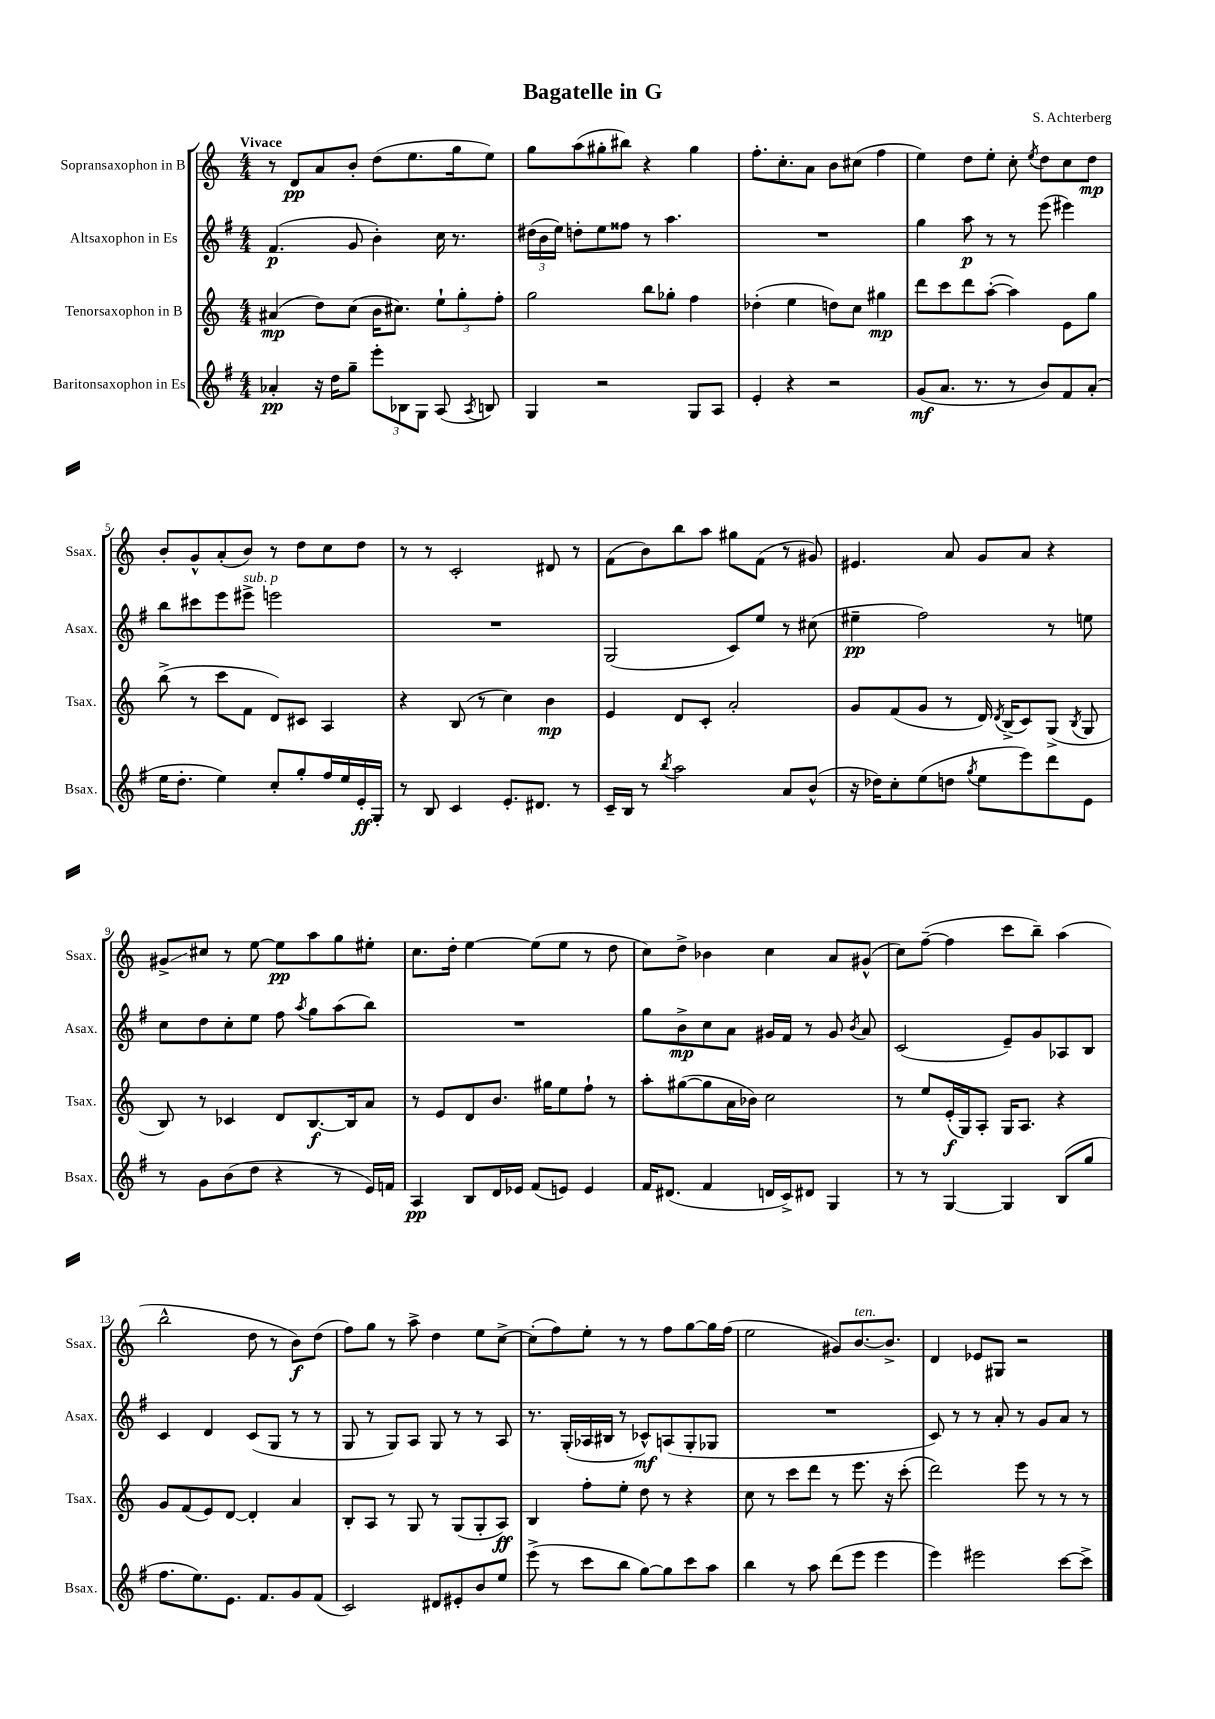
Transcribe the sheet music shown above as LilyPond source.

\header { title = "Bagatelle in G" composer = "S. Achterberg" }
<<
\new StaffGroup <<
\new Staff = "s0" \with { instrumentName = "Sopransaxophon in B" shortInstrumentName = "Ssax." } {
    \clef treble \key c \major \numericTimeSignature \time 4/4 \tempo "Vivace"
    \autoBeamOff r8 d'8[\pp a'8 b'8]-. d''8[( e''8. g''16 e''8]) |
    g''8[ a''8( gis''8-. bis''8]) r4 gis''4 |
    f''8.[-. c''8.-. a'8] b'8[ cis''8]( f''4 |
    e''4) d''8[ e''8]-. c''8-. \acciaccatura { e''8 } d''8[ c''8 d''8]\mp |
    b'8[-. g'8-^ a'8-.( b'8]) r8 d''8[ c''8 d''8] |
    r8 r8 c'2-. dis'8 r8 |
    f'8[( b'8) b''8 a''8] gis''8[ f'8]( r8 gis'8) |
    eis'4. a'8 g'8[ a'8] r4 |
    gis'8[->\glissando cis''8] r8 e''8~ e''8[\pp a''8 g''8 eis''8]-. |
    c''8.[ d''16]-. e''4~ e''8[( e''8] r8 d''8 |
    c''8[) d''8]-> bes'4 c''4 a'8[ gis'8]-^( |
    c''8[) f''8]~--( f''4 c'''8[ b''8]--) a''4( |
    b''2-^ d''8 r8 b'8[\f) d''8]( |
    f''8[) g''8] r8 a''8-> d''4 e''8[ c''8]~-> |
    c''8[-.( f''8) e''8]-. r8 r8 f''8[ g''8~ g''16 f''16]( |
    e''2 gis'8[) b'8.~^\markup { \italic "ten." } b'8.]-> |
    d'4 ees'8[ gis8] r2 \bar "|." |
}
\new Staff = "s1" \with { instrumentName = "Altsaxophon in Es" shortInstrumentName = "Asax." } {
    \clef treble \key g \major \numericTimeSignature \time 4/4
    \autoBeamOff fis'4.\p( g'8 b'4-.) c''16 r8. |
    \tuplet 3/2 { dis''16[( b'16 e''16]) } d''8[-. e''8 fisis''8] r8 a''4. |
    R1 |
    g''4 a''8\p r8 r8 e'''8( eis'''4) |
    b''8[ cis'''8 e'''8 eis'''8]->^\markup { \italic "sub. p" } e'''2 |
    R1 |
    g2( c'8[) e''8] r8 cis''8( |
    eis''4--\pp fis''2) r8 e''8 |
    c''8[ d''8 c''8-. e''8] fis''8 \acciaccatura { a''8 } g''8[ a''8( b''8]) |
    R1 |
    g''8[ b'8->\mp c''8 a'8] gis'16[ fis'16] r8 gis'8 \acciaccatura { b'8 } a'8 |
    c'2( e'8[--) g'8 aes8 b8] |
    c'4 d'4 c'8[( g8] r8 r8 |
    g8 r8 g8[) a8] g8 r8 r8 a8 |
    r8. g16[-.( aes16 bis16] r8 ces'8[-^\mf) a8( g8-. ges8] |
    R1 |
    c'8) r8 r8 a'8-. r8 g'8[ a'8] r8 \bar "|." |
}
\new Staff = "s2" \with { instrumentName = "Tenorsaxophon in B" shortInstrumentName = "Tsax." } {
    \clef treble \key c \major \numericTimeSignature \time 4/4
    \autoBeamOff ais'4\mp( d''8[) c''8]( b'16[ cis''8.]) \tuplet 3/2 { e''8[-! g''8-. f''8]-. } |
    g''2 b''8[ ges''8]-. f''4 |
    des''4-.( e''4 d''8[) c''8] gis''4\mp |
    d'''8[ c'''8 d'''8 a''8]~-.( a''4) e'8[ g''8] |
    b''8->( r8 c'''8[ f'8] d'8[) cis'8] a4 |
    r4 b8( r8 c''4) b'4\mp |
    e'4 d'8[ c'8]-. a'2-. |
    g'8[ f'8( g'8] r8 d'16) \acciaccatura { d'8 } b16[->( c'8) g8]->( \acciaccatura { b8 } g8 |
    b8) r8 ces'4 d'8[ b8.~\f b16 a'8] |
    r8 e'8[ d'8 b'8.] gis''16[ e''8 f''8]-! r8 |
    a''8[-. gis''8~( gis''8 a'16 bes'16]) c''2 |
    r8 e''8[ e'16-.\f( g16) a8]-. g16[ a8.] r4 |
    g'8[ f'8( e'8) d'8]~ d'4-. a'4 |
    b8[-. a8] r8 g8 r8 g8[( g8-. a8]\ff) |
    b4 f''8[-. e''8]-. d''8 r8 r4 |
    c''8 r8 c'''8[ d'''8] r8 e'''8. r16 c'''8-.( |
    d'''2) e'''8 r8 r8 r8 \bar "|." |
}
\new Staff = "s3" \with { instrumentName = "Baritonsaxophon in Es" shortInstrumentName = "Bsax." } {
    \clef treble \key g \major \numericTimeSignature \time 4/4
    \autoBeamOff aes'4-.\pp r16 d''16[ g''8]-- \tuplet 3/2 { e'''8[-. bes8 g8] } a8( \acciaccatura { a8 } b8) |
    g4 r2 g8[ a8] |
    e'4-. r4 r2 |
    g'8[\mf( a'8.] r8. r8 b'8[) fis'8 a'8]-.( |
    e''16[ d''8.]-. e''4) c''8[-. g''8-. fis''16 e''16 e'16-.\ff g16]-. |
    r8 b8 c'4 e'8.[-. dis'8.] r8 |
    c'16[-- b16] r8 \acciaccatura { b''8 } a''2 a'8[ b'8]-^( |
    r16 des''16[) c''8-. e''8( d''8] \acciaccatura { g''8 } e''8[ e'''8) d'''8 e'8] |
    r8 g'8[ b'8( d''8] r4 r8 e'16[) f'16] |
    a4\pp b8[ d'16 ees'16] fis'8[( e'8]) e'4 |
    fis'16[ dis'8.]( fis'4 d'16[ c'16->) dis'8] g4 |
    r8 r8 g4~ g4 b8[( g''8] |
    fis''8.[ e''8.) e'8.] fis'8.[ g'8 fis'8]( |
    c'2) dis'8[ eis'8-. b'8 e''8] |
    e'''8->( r8 c'''8[ b''8] g''8[~) g''8 c'''8 a''8] |
    b''4 r8 a''8 d'''8[( e'''8] e'''4 |
    e'''4) eis'''2 c'''8[~ c'''8]-> \bar "|." |
}
>>
>>
